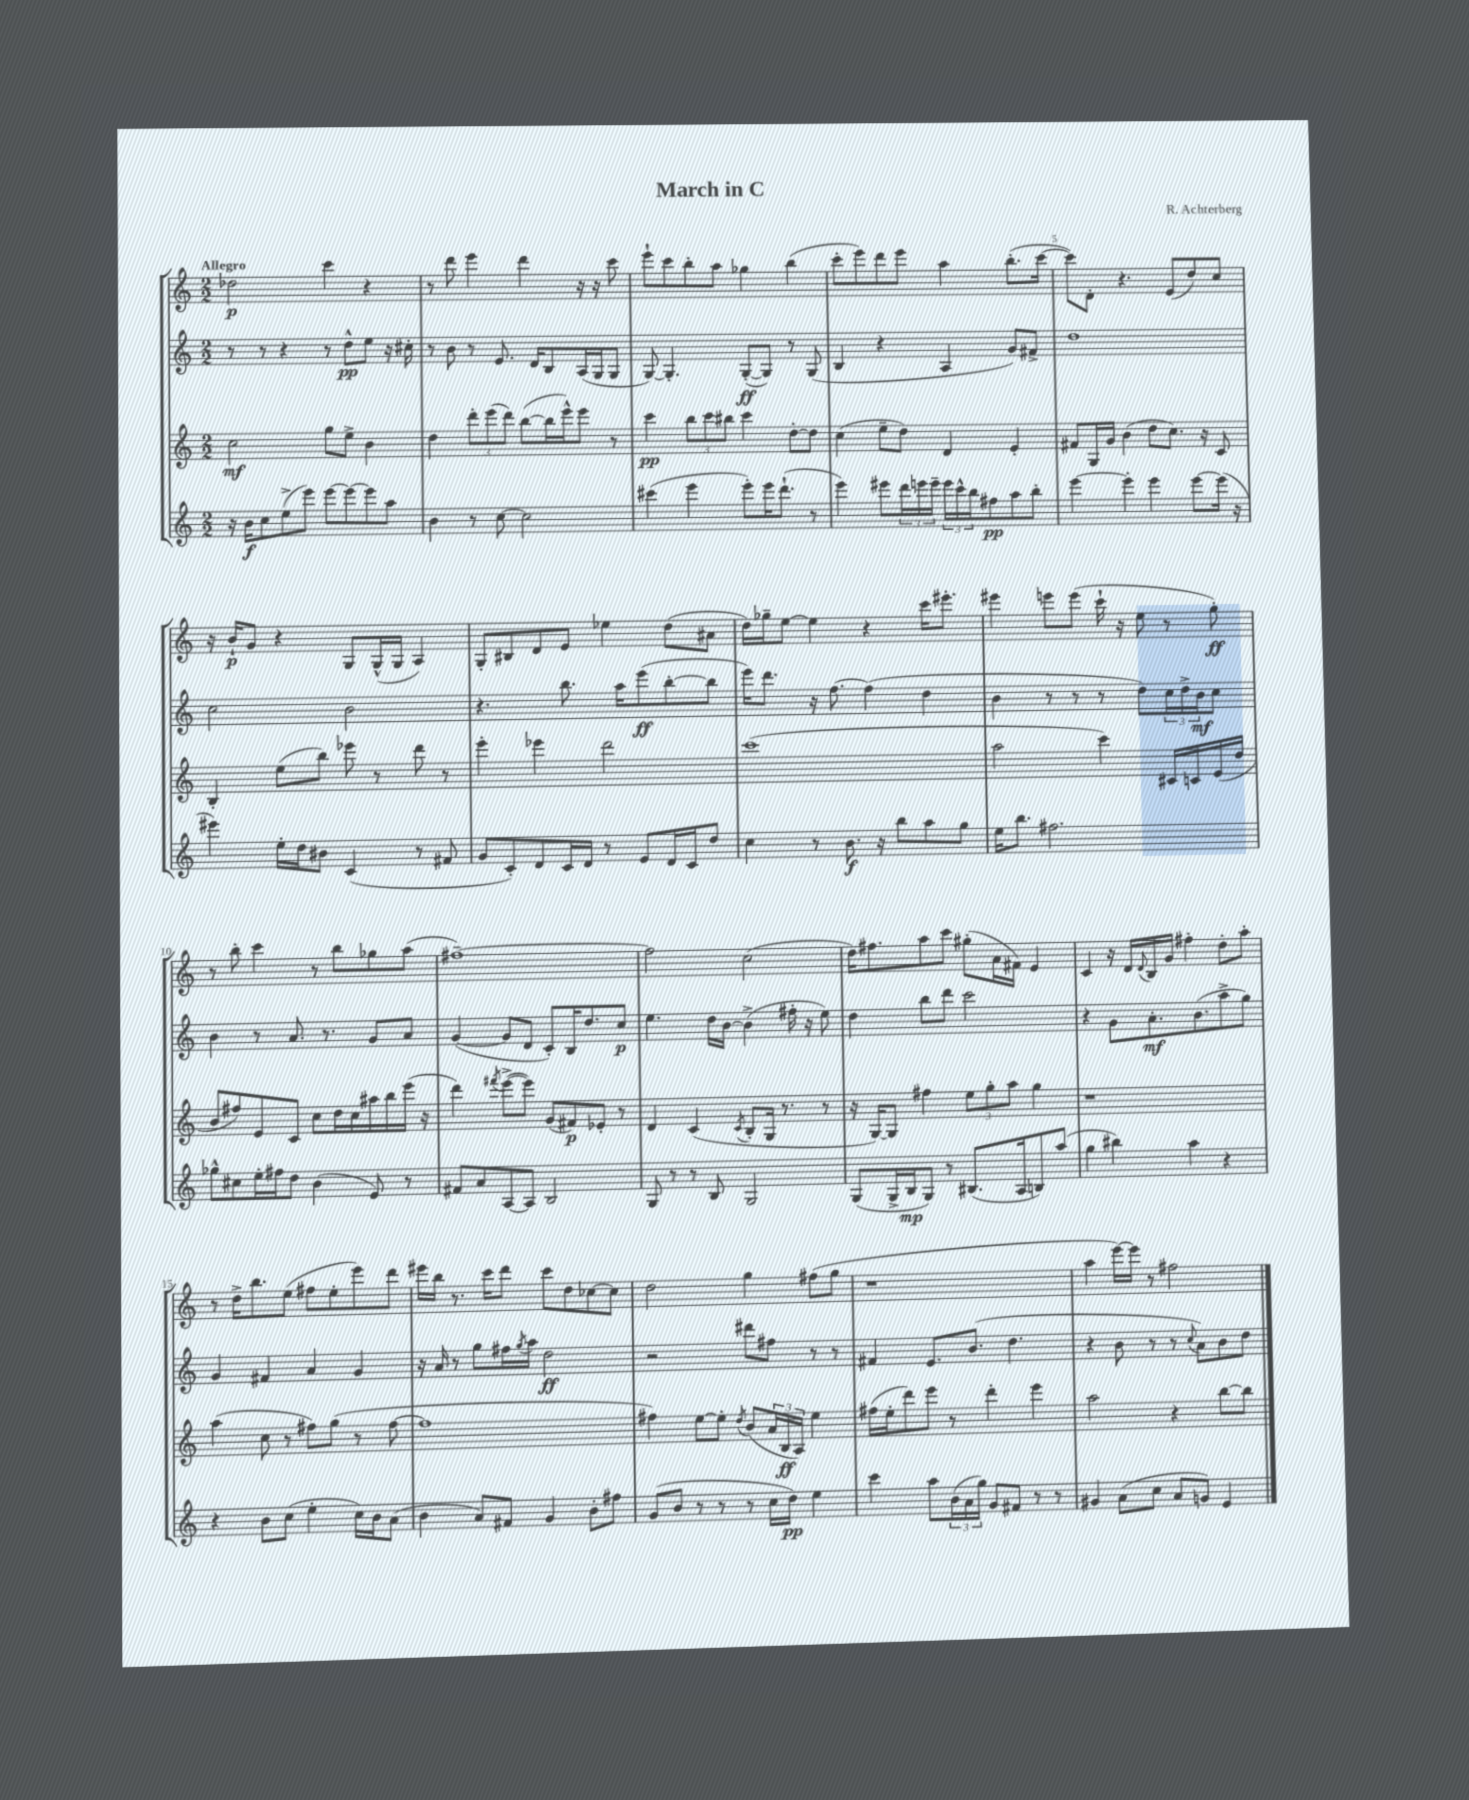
\header { title = "March in C" composer = "R. Achterberg" }
<<
\new StaffGroup <<
\new Staff = "s0" {
    \clef treble \key c \major \numericTimeSignature \time 2/2 \tempo "Allegro"
    des''2\p c'''4 r4 |
    r8 d'''8 e'''4 d'''4 r16 r16 c'''8 |
    e'''8-! c'''8 b''8-. a''8 ges''4 b''4( |
    c'''8-. e'''8) d'''8 e'''8 a''4 b''8.-.( c'''16~ |
    c'''8) d'8-. r4. e'8( d''8) c''8 |
    r16 b'16-!\p g'8 r4 g8 g16-^( g16 a4) |
    g8-. bis8 d'8 e'8 ees''4 d''8( ais'8 |
    d''16) ges''16-- e''8~ e''4 r4 c'''16 eis'''8.-. |
    eis'''4 e'''8 e'''8( c'''16-! r16 e''8 r8 g''8-.\ff) |
    r8 b''8-. c'''4 r8 b''8 ges''8 a''8( |
    fis''1~--) |
    fis''2 c''2( |
    d''16) fis''8. a''8 c'''8 gis''8-.( a'16 fis'16) e'4 |
    c'4 r16 d'16 \appoggiatura { d'8 } b16 g'16 fis''4-. d''8-. a''8-. |
    r8 d''16-> b''8. e''8( fis''8 e''8-. e'''8) d'''8 |
    eis'''16 b''16 r8. c'''16 d'''8 c'''8 d''8 ces''8~ ces''8 |
    d''2 g''4 fis''8( g''8 |
    r1 |
    a''4 e'''16~) e'''16 r8 fis''2 \bar "|." |
}
\new Staff = "s1" {
    \clef treble \key c \major \numericTimeSignature \time 2/2
    r8 r8 r4 r8 d''8-^\pp e''8 r16 cis''16-. |
    r8 b'8 r8 e'8. d'16 b8 a16( g16 g8 |
    g8~) g4.-. g8~-.\ff( g8) r8 g8( |
    b4 r4 a4 g'8) fis'8-> |
    d''1 |
    c''2 b'2 |
    r4. b''8. a''16 e'''8\ff( b''8~-. b''8 |
    e'''16) d'''8. r16 f''8.~ f''4( d''4 |
    b'4 r8 r8 r8 d''8) \tuplet 3/2 { c''16 d''16-> b'16\mf } c''8 |
    b'4 r8 a'8. r8. g'8 a'8 |
    g'4~( g'8 d'8 c'8-.) b16 d''8. c''8\p |
    e''4. d''16 b'16~ b'4->( fis''16-. r16 e''8) |
    d''4 b''8 d'''8 c'''2 |
    r4 g'8 a'8.-.\mf b'8.( a''8-> g''8) |
    g'4 fis'4 a'4 g'4 |
    r16 a'16 r8 g''8 fis''16 \acciaccatura { g''8 } a''16 d''2\ff |
    r2 dis'''8 fis''8 r8 r8 |
    fis'4 e'8. b'8.( d''4. |
    r4 b'8 r8 r8 \appoggiatura { c''8 } a'8) b'8 d''8 \bar "|." |
}
\new Staff = "s2" {
    \clef treble \key c \major \numericTimeSignature \time 2/2
    c''2\mf g''8 e''8-> b'4 |
    d''4 \tuplet 3/2 { d'''8-. e'''8( d'''8) } b''8~( b''16 e'''16-^) e'''8 r8 |
    c'''4\pp \tuplet 3/2 { b''8 c'''8 bis''8 } c'''4 d''8~-. d''8 |
    c''4( e''8-- d''8) d'4 e'4-. |
    fis'8 g16 g'16 b'4( d''8 c''8.) r16 c'8 |
    b4-. e''8( b''8) ees'''8 r8 d'''8 r8 |
    e'''4-. ees'''4 d'''2 |
    c'''1( |
    a''2 c'''4) cis'16 c'16 e'16( d''16 |
    b'8 fis''8) e'8 c'8 c''8 d''16 c''16 ais''16 b''16 e'''16( r16 |
    d'''4) \acciaccatura { fis'''8 } e'''8~->( e'''8) g'8( fis'8\p) ees'8-. r8 |
    d'4 c'4( \acciaccatura { c'8 } b8-. g16 r8. r8 |
    r16 g16~) g8 fis''4 \tuplet 3/2 { e''8 g''8-. a''8 } g''4 |
    r1 |
    a''4( c''8 r8 fis''8) g''8( r8 fis''8~ |
    fis''1 |
    fis''4) e''8~ e''8-. \acciaccatura { d''8 } b'8( \tuplet 3/2 { a'16 b16\ff a16) } e''4 |
    fis''16( e''16-. d'''8) e'''8 r8 d'''4-. e'''4 |
    a''2 r4 b''8~ b''8 \bar "|." |
}
\new Staff = "s3" {
    \clef treble \key c \major \numericTimeSignature \time 2/2
    r16 b'16\f c''8 e''8->( e'''8) e'''8~ e'''8~ e'''8 a''8 |
    b'4 r8 c''8~ c''2 |
    cis'''4( e'''4 e'''8-.) e'''16 d'''8.-!( r8 |
    e'''4) eis'''8 \tuplet 3/2 { d'''16 e'''16 e'''16-- } \tuplet 3/2 { e'''16 c'''16-^ b''16 } fis''8\pp a''8 b''8-. |
    e'''4~ e'''4-. e'''4 e'''8~ e'''16( r16 |
    eis'''4) e''16-. d''16 bis'8 c'4( r8 fis'8 |
    g'8 c'8-.) d'8 c'16 d'16 r8 e'8 d'16 c'16 d''8 |
    c''4 r8 b'8.\f r16 b''8 a''8 g''8 |
    e''16 b''8. fis''2. |
    ges''8-^ cis''8 e''16-. fis''16 d''8 b'4( e'8) r8 |
    fis'8 a'8 a8~ a8 b2 |
    g8 r8 r8 b8 g2 |
    g8( g16-> b16\mp g8) r8 bis8.( a16 b8) a''8( |
    g''4 bis''4) a''4 r4 |
    r4 b'8 c''8( e''4-. c''16) b'16 a'8( |
    b'4 a'8) fis'8 g'4 b'8-. fis''8 |
    g'8( b'8 r8 r8 r8 c''16 d''16\pp) e''4 |
    c'''4 a''8 \tuplet 3/2 { b'16( a'16 g''16) } g'8 fis'8 r8 r8 |
    gis'4 a'8( c''8 a'8 g'8) e'4 \bar "|." |
}
>>
>>
\layout { \context { \Score \override BarNumber.break-visibility = ##(#f #t #t) barNumberVisibility = #(every-nth-bar-number-visible 5) } }
